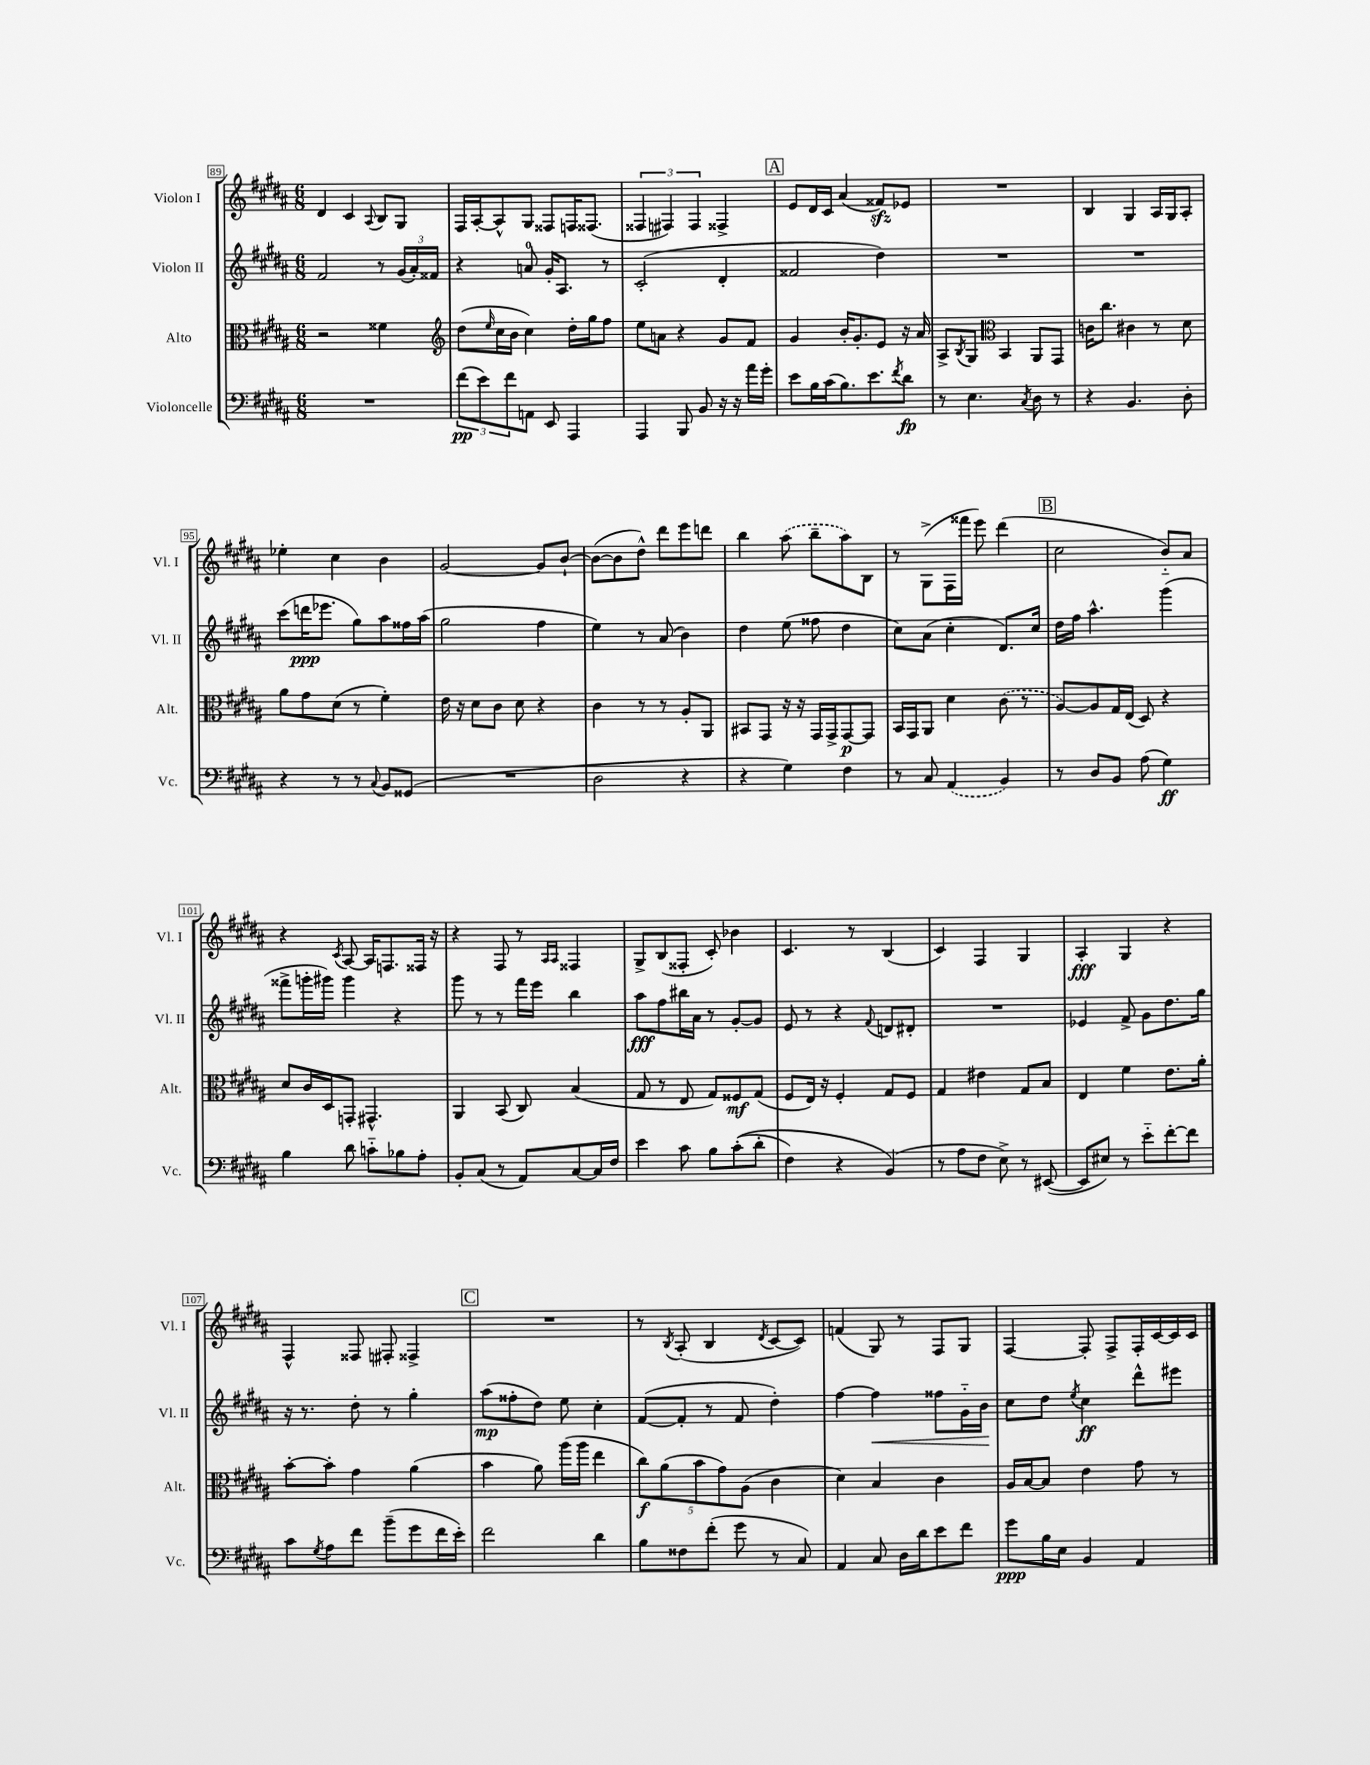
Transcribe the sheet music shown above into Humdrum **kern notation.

**kern	**dynam	**kern	**dynam	**kern	**dynam	**kern	**dynam
*part4	*part4	*part3	*part3	*part2	*part2	*part1	*part1
*staff4	*staff4	*staff3	*staff3	*staff2	*staff2	*staff1	*staff1
*I"Violoncelle	*	*I"Alto	*	*I"Violon II	*	*I"Violon I	*
*I'Vc.	*	*I'Alt.	*	*I'Vl. II	*	*I'Vl. I	*
*clefF4	*	*clefC3	*	*clefG2	*	*clefG2	*
*k[f#c#g#d#a#]	*	*k[f#c#g#d#a#]	*	*k[f#c#g#d#a#]	*	*k[f#c#g#d#a#]	*
*M6/8	*	*M6/8	*	*M6/8	*	*M6/8	*
=89	=89	=89	=89	=89	=89	=89	=89
2.r	.	2r	.	2f#/	.	4d#/	.
.	.	.	.	.	.	4c#/	.
.	.	.	.	.	.	8qqA#/	.
.	.	4f##X\	.	8r	.	8B/L	.
.	.	.	.	(24g#/LL	.	8G#/J	.
.	.	.	.	24a#'/)	.	.	.
.	.	.	.	24f##X/JJ	.	.	.
=90	=90	=90	=90	=90	=90	=90	=90
*	*	*clefG2	*	*	*	*	*
(12f#\L	pp	(8dd#\L	.	4r	.	16F#/LL	.
.	.	.	.	.	.	[16A#'/J	.
12e\)	.	.	.	.	.	.	.
.	.	16qqee/	.	.	.	.	.
.	.	16cc#\L	.	.	.	8A#^^/]	.
12f#\	.	.	.	.	.	.	.
.	.	16b\JJ	.	.	.	.	.
8AAn\J	.	4cc#\)	.	8an/	.	8G#/J	.
8EE/	.	.	.	16g#'/KL	.	8F##X/L	.
.	.	.	.	8.A#/J	.	.	.
4AAA#/	.	16dd#'\LL	.	.	.	16Fn/K	.
.	.	16gg#\J	.	.	.	(8.F##X/J	.
.	.	8ff#\J	.	8r	.	.	.
=91	=91	=91	=91	=91	=91	=91	=91
4AAA#/	.	8ee\L	.	(2c#'/	.	6F##X/	.
.	.	8an\J	.	.	.	.	.
.	.	.	.	.	.	6F#X/)	.
8BBB/	.	4r	.	.	.	.	.
.	.	.	.	.	.	6F#/	.
8BB/	.	.	.	.	.	.	.
16r	.	8g#/L	.	4d#'/	.	4F##X^/	.
16r	.	.	.	.	.	.	.
16a#\LL	.	8f#/J	.	.	.	.	.
16g#'\JJ	.	.	.	.	.	.	.
!!LO:REH:place=s1:t=A
=92	=92	=92	=92	=92	=92	=92	=92
8e\L	.	4g#/	.	2f##X/	.	8e/L	.
16B\L	.	.	.	.	.	16d#/L	.
(16c#\J	.	.	.	.	.	16c#/JJ	.
8.B\)	.	16b'/KL	.	.	.	(4a#/	.
.	.	8.g#'/	.	.	.	.	.
8.e\	.	.	.	.	.	.	.
.	.	8e/J	.	4dd#\)	.	8f##Xzz/L)	.
8qf#/	.	.	.	.	.	.	.
8d#\J	fp	16r	.	.	.	8e-X/J	.
.	.	16a#/	.	.	.	.	.
=93	=93	=93	=93	=93	=93	=93	=93
8r	.	8A#^/L	.	2.r	.	2.r	.
.	.	8qB/	.	.	.	.	.
4.E\	.	8G#/J	.	.	.	.	.
*	*	*clefC3	*	*	*	*	*
.	.	4BB/	.	.	.	.	.
8qC#/	.	.	.	.	.	.	.
8D#\	.	8AA#/L	.	.	.	.	.
8r	.	8GG#/J	.	.	.	.	.
=94	=94	=94	=94	=94	=94	=94	=94
4r	.	16cn\KL	.	2.r	.	4B/	.
.	.	8.cc#\J	.	.	.	.	.
4.BB/	.	4c#X\	.	.	.	4G#/	.
.	.	8r	.	.	.	16A#/LL	.
.	.	.	.	.	.	16G#/J	.
8D#'\	.	8d#\	.	.	.	8A#'/J	.
!!LO:LB:g=z
=95	=95	=95	=95	=95	=95	=95	=95
4r	.	8a#\L	.	(8ccc#\L	.	4ee-X'\	.
.	.	8g#\	.	16dddn\K	ppp	.	.
.	.	.	.	8.eee-X\J	.	.	.
8r	.	(8d#\J	.	.	.	4cc#\	.
8r	.	8r	.	8gg#\L)	.	.	.
8qqC#/	.	.	.	.	.	.	.
8BB/L	.	4f#'\)	.	8aa#\	.	4b\	.
(8GG##X/J	.	.	.	16ff##X\L	.	.	.
.	.	.	.	(16aa#\JJ	.	.	.
=96	=96	=96	=96	=96	=96	=96	=96
2.r	.	16e\	.	2gg#\	.	[2g#/	.
.	.	16r	.	.	.	.	.
.	.	8d#\L	.	.	.	.	.
.	.	8c#\J	.	.	.	.	.
.	.	8d#\	.	.	.	.	.
.	.	4r	.	4ff#\	.	8g#/L]	.
.	.	.	.	.	.	[8b`/J	.
=97	=97	=97	=97	=97	=97	=97	=97
2D#\	.	4c#\	.	4ee\)	.	(8b\L_	.
.	.	.	.	.	.	8b\]	.
.	.	8r	.	8r	.	8dd#^^\J)	.
.	.	8r	.	(8a#/	.	8ddd#\L	.
4r	.	8A#'/L	.	4b\)	.	8eee\	.
.	.	8AA#/J	.	.	.	8dddn\J	.
=98	=98	=98	=98	=98	=98	=98	=98
4r	.	8BB#X/L	.	4dd#\	.	4bb\	.
.	.	8GG#/J	.	.	.	.	.
4G#\)	.	16r	.	(8ee\	.	(8aa#\	.
.	.	16r	.	.	.	.	.
.	.	16GG#/LL	.	8ff##X\	.	8bb~\L	.
.	.	16GG#^/J	.	.	.	.	.
4F#\	.	[8GG#/	p	4dd#\	.	8aa#\)	.
.	.	8GG#/J]	.	.	.	8B\J	.
=99	=99	=99	=99	=99	=99	=99	=99
8r	.	16BB/LL	.	8cc#\L)	.	8r	.
.	.	16GG#/J	.	.	.	.	.
8C#/	.	8AA#/J	.	(8a#\J	.	(8G#^\L	.
(4AA#/	.	4d#\	.	4cc#'\	.	16F#\L	.
.	.	.	.	.	.	16fff##X\JJ	.
.	.	.	.	.	.	8eee\)	.
4BB/)	.	(8c#\	.	8.d#/L)	.	(4ddd#\	.
.	.	8r	.	.	.	.	.
.	.	.	.	16cc#/Jk	.	.	.
!!LO:REH:place=s1:t=B
=100	=100	=100	=100	=100	=100	=100	=100
8r	.	[8A#/L)	.	16dd#\LL	.	2cc#\	.
.	.	.	.	16ff#\JJ	.	.	.
8D#/L	.	8A#/]	.	4.aa#^^\	.	.	.
8BB/J	.	16G#/L	.	.	.	.	.
.	.	(16E/JJ	.	.	.	.	.
(8A#\	.	8D#/)	.	.	.	.	.
4G#\)	ff	4r	.	(4ggg#\	.	8b/L)	.
.	.	.	.	.	.	8a#/J	.
!!LO:LB:g=z
=101	=101	=101	=101	=101	=101	=101	=101
4B\	.	8d#/L	.	8fff##X^\L	.	4r	.
.	.	16c#/L	.	16gggn'\L	.	.	.
.	.	16D#/J	.	16ggg#X\JJ)	.	.	.
.	.	.	.	.	.	8qc#/	.
8d#\	.	8GGn'/J	.	4ggg#\	.	[8A#/	.
8cn\L	.	4.GG#X^^/	.	.	.	16A#/KL]	.
.	.	.	.	.	.	8.Fn/	.
8B-X\	.	.	.	4r	.	.	.
8A#'\J	.	.	.	.	.	16F##X/Jk	.
.	.	.	.	.	.	16r	.
=102	=102	=102	=102	=102	=102	=102	=102
8BB'/L	.	4AA#/	.	8ggg#\	.	4r	.
(8C#/J	.	.	.	8r	.	.	.
8r	.	(8BB/	.	8r	.	8F#/	.
8AA#/L)	.	8C#/)	.	16fff#\LL	.	8r	.
.	.	.	.	16eee\JJ	.	.	.
.	.	.	.	.	.	16qqA#/LL	.
.	.	.	.	.	.	16qqA#/JJ	.
[8C#/	.	(4B/	.	4bb\	.	4F##X/	.
16C#/L]	.	.	.	.	.	.	.
16F#/JJ	.	.	.	.	.	.	.
=103	=103	=103	=103	=103	=103	=103	=103
4e\	.	8G#/	.	8aa#\L	fff	8G#^/L	.
.	.	8r	.	8ff#\	.	(8B/	.
8c#\	.	8E/	.	16bb#X\L	.	8F##X'/J	.
.	.	.	.	16a#\JJ	.	.	.
8B\L	.	8G#/L)	.	8r	.	8c#'/)	.
((8c#'\	.	8F##X/	mf	[8g#'/L	.	4b-X\	.
8d#'\J	.	(8G#/J	.	8g#/J]	.	.	.
=104	=104	=104	=104	=104	=104	=104	=104
4F#\)	.	8F#/L	.	8e/	.	4.c#/	.
.	.	16E/Jk)	.	8r	.	.	.
.	.	16r	.	.	.	.	.
4r	.	4F#'/	.	4r	.	.	.
.	.	.	.	.	.	8r	.
.	.	.	.	8qqf#/	.	.	.
(4BB/)	.	8G#/L	.	8dn/L	.	(4B/	.
.	.	8F#/J	.	8d#X'/J	.	.	.
=105	=105	=105	=105	=105	=105	=105	=105
8r	.	4G#/	.	2.r	.	4c#/)	.
8A#\L	.	.	.	.	.	.	.
8F#\J	.	4e#X\	.	.	.	4F#/	.
8E^\)	.	.	.	.	.	.	.
8r	.	8G#/L	.	.	.	4G#/	.
([8EE#X/	.	8B/J	.	.	.	.	.
=106	=106	=106	=106	=106	=106	=106	=106
8EE#/L]	.	4E/	.	4e-X/	.	4A#'/	fff
8E#X/J)	.	.	.	.	.	.	.
8r	.	4f#\	.	8f#^/	.	4G#/	.
8e\L	.	.	.	8g#\L	.	.	.
[8f#'\	.	8.e\L	.	8.dd#\	.	4r	.
8f#\J]	.	.	.	.	.	.	.
.	.	16a#'\Jk	.	16gg#\Jk	.	.	.
!!LO:LB:g=z
=107	=107	=107	=107	=107	=107	=107	=107
8c#\L	.	[8b'\L	.	16r	.	4F#^^/	.
.	.	.	.	8.r	.	.	.
8qG#/	.	.	.	.	.	.	.
8A#\	.	8b'\J]	.	.	.	.	.
8f#\J	.	4g#\	.	8dd#'\	.	8F##X/	.
(8b~\L	.	.	.	8r	.	8F#X'/	.
8g#\	.	(4a#\	.	4gg#'\	.	4F##X^/	.
16f#\L	.	.	.	.	.	.	.
16e'\JJ)	.	.	.	.	.	.	.
!!LO:REH:place=s1:t=C
=108	=108	=108	=108	=108	=108	=108	=108
2f#\	.	4b\	.	(8aa#\L	mp	2.r	.
.	.	.	.	8ff##X'\	.	.	.
.	.	8a#\)	.	8dd#\J)	.	.	.
.	.	(16aa#\LL	.	8ee\	.	.	.
.	.	16aa#\JJ	.	.	.	.	.
4d#\	.	4ee\	.	4cc#'\	.	.	.
=109	=109	=109	=109	=109	=109	=109	=109
8B\L	.	10cc#\L)	f	([8f#/L	.	8r	.
.	.	(10a#\	.	.	.	.	.
.	.	.	.	.	.	8qB/	.
8F##X\	.	.	.	8f#'/J]	.	(8A#'/	.
.	.	10b\	.	.	.	.	.
(8f#'\J	.	.	.	8r	.	4B/	.
.	.	10g#\)	.	.	.	.	.
8g#\	.	.	.	8f#/	.	.	.
.	.	(10A#\J	.	.	.	.	.
.	.	.	.	.	.	8qd#/	.
8r	.	4c#\	.	4dd#'\)	.	[8c#/L	.
8C#/)	.	.	.	.	.	8c#/J])	.
=110	=110	=110	=110	=110	=110	=110	=110
4AA#/	.	4d#\)	.	[4ff#\	.	(4fn/	.
!	!	!	!	!	!LO:HP:b	!	!
8C#/	.	4B/	.	4ff#\]	<	8G#/)	.
16D#\LL	.	.	.	.	.	8r	.
16d#\J	.	.	.	.	.	.	.
8e\	.	4c#\	.	8ff##X\L	.	8F#/L	.
8f#\J	.	.	.	16g#\L	.	8G#/J	.
.	.	.	.	16b\JJ	.	.	.
.	.	.	.	.	[	.	.
=111	=111	=111	=111	=111	=111	=111	=111
8g#\L	ppp	16A#/LL	.	8cc#\L	.	[4F#/	.
.	.	[16B/J	.	.	.	.	.
16B\L	.	8B/J]	.	8dd#\J	.	.	.
16E\JJ	.	.	.	.	.	.	.
.	.	.	.	8qee/	.	.	.
4BB/	.	4e\	.	4cc#\	ff	8F#'/]	.
.	.	.	.	.	.	8F#^/L	.
4AA#/	.	8g#\	.	8ddd#^^\L	.	16F#'/L	.
.	.	.	.	.	.	[16c#/	.
.	.	8r	.	8eee#X\J	.	16c#/]	.
.	.	.	.	.	.	16c#/JJ	.
==	==	==	==	==	==	==	==
*-	*-	*-	*-	*-	*-	*-	*-
